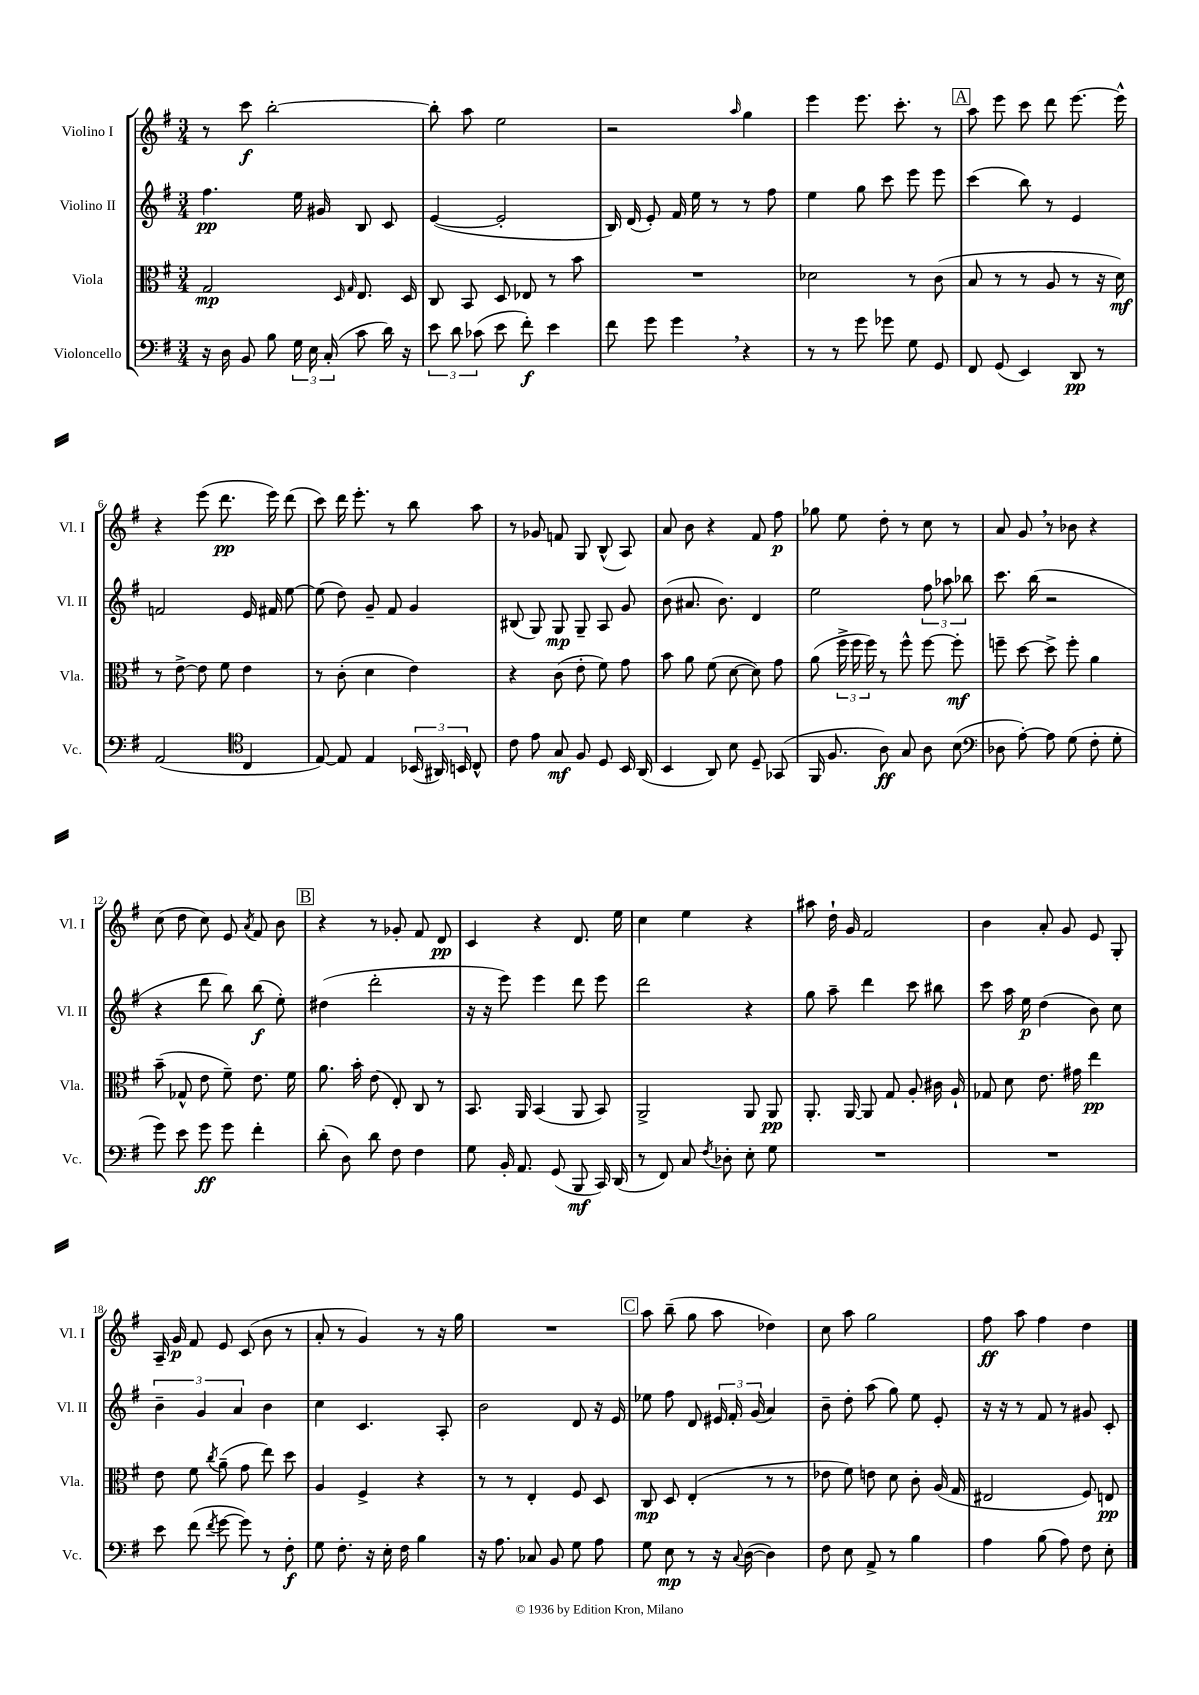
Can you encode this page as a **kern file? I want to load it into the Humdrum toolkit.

**kern	**dynam	**kern	**dynam	**kern	**dynam	**kern	**dynam
*part4	*part4	*part3	*part3	*part2	*part2	*part1	*part1
*staff4	*staff4	*staff3	*staff3	*staff2	*staff2	*staff1	*staff1
*I"Violoncello	*	*I"Viola	*	*I"Violino II	*	*I"Violino I	*
*I'Vc.	*	*I'Vla.	*	*I'Vl. II	*	*I'Vl. I	*
*clefF4	*	*clefC3	*	*clefG2	*	*clefG2	*
*k[f#]	*	*k[f#]	*	*k[f#]	*	*k[f#]	*
*M3/4	*	*M3/4	*	*M3/4	*	*M3/4	*
=1	=1	=1	=1	=1	=1	=1	=1
16r	.	2G/	mp	4.ff#\	pp	8r	.
16D\	.	.	.	.	.	.	.
8BB/	.	.	.	.	.	8ccc\	f
8B\	.	.	.	.	.	[2bb'\	.
24G\	.	.	.	16ee\	.	.	.
24E\	.	.	.	.	.	.	.
.	.	.	.	16g#X/	.	.	.
(24C'/	.	.	.	.	.	.	.
.	.	16qqD/	.	.	.	.	.
.	.	16qqG/	.	.	.	.	.
8c\	.	8.E/	.	8B/	.	.	.
16d\)	.	.	.	8c/	.	.	.
16r	.	16D/	.	.	.	.	.
=2	=2	=2	=2	=2	=2	=2	=2
12e\	.	8C/	.	([4e/	.	8bb'\]	.
12d\	.	.	.	.	.	.	.
.	.	8BB/	.	.	.	8aa\	.
(12c-X\	.	.	.	.	.	.	.
8e\	.	8D/	.	2e'/]	.	2ee\	.
8f#'\)	f	8E-X/	.	.	.	.	.
4e\	.	8r	.	.	.	.	.
.	.	8b\	.	.	.	.	.
=3	=3	=3	=3	=3	=3	=3	=3
8f#\	.	2.r	.	16B/)	.	2r	.
.	.	.	.	(16d/	.	.	.
8g\	.	.	.	8e'/)	.	.	.
4g,\	.	.	.	16f#/	.	.	.
.	.	.	.	16ee\	.	.	.
.	.	.	.	8r	.	.	.
.	.	.	.	.	.	16qqaa/	.
4r	.	.	.	8r	.	4gg\	.
.	.	.	.	8ff#\	.	.	.
=4	=4	=4	=4	=4	=4	=4	=4
8r	.	2d-X\	.	4ee\	.	4eee\	.
8r	.	.	.	.	.	.	.
8g\	.	.	.	8gg\	.	8.eee\	.
8g-X\	.	.	.	8ccc\	.	.	.
.	.	.	.	.	.	8.ccc'\	.
8G\	.	8r	.	8eee\	.	.	.
8GG/	.	(8c\	.	8eee\	.	8r	.
!!LO:REH:place=s1:t=A
=5	=5	=5	=5	=5	=5	=5	=5
8FF#/	.	8B/	.	(4ccc\	.	8aa\	.
(8GG/	.	8r	.	.	.	8eee\	.
4EE/)	.	8r	.	8bb\)	.	8ccc\	.
.	.	8A/	.	8r	.	8ddd\	.
8DD/	pp	8r	.	4e/	.	[8.eee\	.
8r	.	16r	.	.	.	.	.
.	.	16d\)	mf	.	.	16eee^^\]	.
!!LO:LB:g=z
=6	=6	=6	=6	=6	=6	=6	=6
(2AA/	.	8r	.	2fn/	.	4r	.
.	.	[8e^\	.	.	.	.	.
.	.	8e\]	.	.	.	(8eee\	.
.	.	8f#\	.	.	.	8.ddd\	pp
*clefC4	*	*	*	*	*	*	*
4C/	.	4e\	.	16e/	.	.	.
.	.	.	.	16f#X/	.	16eee\)	.
.	.	.	.	[8ee\	.	(8ddd\	.
=7	=7	=7	=7	=7	=7	=7	=7
[8E/)	.	8r	.	(8ee\]	.	8ccc\)	.
8E/]	.	(8c'\	.	8dd\)	.	16ddd\	.
.	.	.	.	.	.	8.eee'\	.
4E/	.	4d\	.	8g~/	.	.	.
.	.	.	.	8f#/	.	8r	.
(24BB-X/	.	4e\)	.	4g/	.	8bb\	.
24AA#X/)	.	.	.	.	.	.	.
24BBn/	.	.	.	.	.	.	.
8C^^/	.	.	.	.	.	8aa\	.
=8	=8	=8	=8	=8	=8	=8	=8
8c\	.	4r	.	(8B#X/	.	8r	.
8e\	.	.	.	8G/)	.	8g-X/	.
8G/	mf	(8c\	.	8G/	mp	8fn/	.
8F#/	.	8e'\	.	8G~/	.	8G/	.
8D/	.	8f#\)	.	8A/	.	(8B^^/	.
16BB/	.	8g\	.	8g/	.	8A/)	.
(16AA/	.	.	.	.	.	.	.
=9	=9	=9	=9	=9	=9	=9	=9
4BB/	.	8b\	.	(8b\	.	8a/	.
.	.	8a\	.	8.a#X/	.	8b\	.
8AA/)	.	(8f#\	.	.	.	4r	.
.	.	.	.	8.b\)	.	.	.
8B\	.	[8d\	.	.	.	.	.
8D~/	.	8d\])	.	4d/	.	8f#/	.
(8GG-X/	.	8g\	.	.	.	8ff#\	p
=10	=10	=10	=10	=10	=10	=10	=10
16FF#/	.	(8a\	.	2ee\	.	8gg-X\	.
8.F#/	.	.	.	.	.	.	.
.	.	24ff#^\	.	.	.	8ee\	.
.	.	24ff#\	.	.	.	.	.
.	.	24ff#\)	.	.	.	.	.
8A\)	ff	8r	.	.	.	8dd'\	.
8G/	.	8ff#^^\	.	.	.	8r	.
8A\	.	[8ff#\	.	12ff#\	.	8cc\	.
.	.	.	.	12aa-X\	.	.	.
(8B\	.	8ff#'\]	mf	.	.	8r	.
.	.	.	.	12bb-X\	.	.	.
=11	=11	=11	=11	=11	=11	=11	=11
*clefF4	*	*	*	*	*	*	*
8D-X\	.	8ffn~\	.	8.ccc\	.	8a/	.
[8A'\)	.	[8dd\	.	.	.	8g,/	.
.	.	.	.	(16bb\	.	.	.
8A\]	.	8dd^\]	.	2r	.	8r	.
(8G\	.	8ff'\	.	.	.	8b-X\	.
8F#'\	.	4a\	.	.	.	4r	.
8G'\	.	.	.	.	.	.	.
!!LO:LB:g=z
=12	=12	=12	=12	=12	=12	=12	=12
8g\)	.	(8b~\	.	4r	.	(8cc\	.
8e\	.	8G-X^^/	.	.	.	8dd\	.
8g\	ff	8e\	.	8ddd\	.	8cc\)	.
8g\	.	8f#~\)	.	8bb\)	.	8e/	.
.	.	.	.	.	.	8qa/	.
4f#'\	.	8.e\	.	(8bb\	f	8f#/	.
.	.	.	.	8ee'\)	.	8b\	.
.	.	16f#\	.	.	.	.	.
!!LO:REH:place=s1:t=B
=13	=13	=13	=13	=13	=13	=13	=13
(8d'\	.	8.a\	.	(4dd#X\	.	4r	.
8D\)	.	.	.	.	.	.	.
.	.	16b'\	.	.	.	.	.
8d\	.	(8e\	.	2ddd'\	.	8r	.
8F#\	.	8E'/)	.	.	.	8g-X'/	.
4F#\	.	8C/	.	.	.	8f#/	.
.	.	8r	.	.	.	8d/	pp
=14	=14	=14	=14	=14	=14	=14	=14
8G\	.	8.BB/	.	16r	.	4c/	.
.	.	.	.	16r	.	.	.
16BB'/	.	.	.	8eee\)	.	.	.
8.AA/	.	16AA/	.	.	.	.	.
.	.	(4BB/	.	4eee\	.	4r	.
(8GG/	.	.	.	.	.	.	.
8BBB/	mf	8AA/	.	8ddd\	.	8.d/	.
16CC/)	.	8BB/)	.	8eee\	.	.	.
(16DD/	.	.	.	.	.	16ee\	.
=15	=15	=15	=15	=15	=15	=15	=15
8r	.	2AA^/	.	2ddd\	.	4cc\	.
8FF#/)	.	.	.	.	.	.	.
8C/	.	.	.	.	.	4ee\	.
8qF#/	.	.	.	.	.	.	.
8D-X'\	.	.	.	.	.	.	.
8E'\	.	8AA/	.	4r	.	4r	.
8G\	.	8AA/	pp	.	.	.	.
=16	=16	=16	=16	=16	=16	=16	=16
2.r	.	8.AA'/	.	8gg\	.	8aa#X\	.
.	.	.	.	8aa~\	.	16dd`\	.
.	.	[16AA/	.	.	.	16g/	.
.	.	8AA/]	.	4ddd\	.	2f#/	.
.	.	8G/	.	.	.	.	.
.	.	8A'/	.	8ccc\	.	.	.
.	.	16c#X\	.	8bb#X\	.	.	.
.	.	16A`/	.	.	.	.	.
=17	=17	=17	=17	=17	=17	=17	=17
2.r	.	8G-X/	.	8ccc\	.	4b\	.
.	.	8d\	.	16aa\	.	.	.
.	.	.	.	16ee\	p	.	.
.	.	8.e\	.	(4dd\	.	8a'/	.
.	.	.	.	.	.	8g/	.
.	.	16g#X\	.	.	.	.	.
.	.	4ee\	pp	8b\)	.	8e/	.
.	.	.	.	8cc\	.	8G'/	.
!!LO:LB:g=z
=18	=18	=18	=18	=18	=18	=18	=18
8e\	.	8e\	.	6b~\	.	16A~/	.
.	.	.	.	.	.	16g/	p
(8f#\	.	8f#\	.	.	.	8f#/	.
.	.	.	.	6g/	.	.	.
8qf#/	.	8qcc/	.	.	.	.	.
[8g\	.	(8a~\	.	.	.	8e/	.
.	.	.	.	6a/	.	.	.
8g\])	.	8g\	.	.	.	(8c/	.
8r	.	8ee\)	.	4b\	.	8b\	.
8F#'\	f	8dd\	.	.	.	8r	.
=19	=19	=19	=19	=19	=19	=19	=19
8G\	.	4A/	.	4cc\	.	8a'/	.
8.F#'\	.	.	.	.	.	8r	.
.	.	4F#^/	.	4.c/	.	4g/)	.
16r	.	.	.	.	.	.	.
16E'\	.	.	.	.	.	.	.
16F#\	.	.	.	.	.	.	.
4B\	.	4r	.	.	.	8r	.
.	.	.	.	8A'/	.	16r	.
.	.	.	.	.	.	16gg\	.
=20	=20	=20	=20	=20	=20	=20	=20
16r	.	8r	.	2b\	.	2.r	.
8.A\	.	.	.	.	.	.	.
.	.	8r	.	.	.	.	.
8C-X/	.	4E'/	.	.	.	.	.
8BB/	.	.	.	.	.	.	.
8G\	.	8F#/	.	8d/	.	.	.
8A\	.	8D/	.	16r	.	.	.
.	.	.	.	16e/	.	.	.
!!LO:REH:place=s1:t=C
=21	=21	=21	=21	=21	=21	=21	=21
8G\	.	8C/	mp	8ee-X\	.	8aa\	.
8E\	mp	8D/	.	8ff#\	.	(8bb~\	.
8r	.	(4E'/	.	8d/	.	8gg\	.
16r	.	.	.	24e#X/	.	8aa\	.
.	.	.	.	24f#'/	.	.	.
8qqC/	.	.	.	.	.	.	.
([16D\	.	.	.	.	.	.	.
.	.	.	.	(24g/	.	.	.
4D\])	.	8r	.	4a/)	.	4dd-X\)	.
.	.	8r	.	.	.	.	.
=22	=22	=22	=22	=22	=22	=22	=22
8F#\	.	8e-X\	.	8b~\	.	8cc\	.
8E\	.	8f#\)	.	8dd'\	.	8aa\	.
8AA^/	.	8en\	.	(8aa\	.	2gg\	.
8r	.	8d\	.	8gg\)	.	.	.
4B\	.	8c'\	.	8ee\	.	.	.
.	.	(16A/	.	8e'/	.	.	.
.	.	16G/	.	.	.	.	.
=23	=23	=23	=23	=23	=23	=23	=23
4A\	.	2E#X/	.	16r	.	8ff#\	ff
.	.	.	.	16r	.	.	.
.	.	.	.	8r	.	8aa\	.
(8B\	.	.	.	8f#/	.	4ff#\	.
8A\)	.	.	.	8r	.	.	.
8F#\	.	8F#/)	.	8g#X/	.	4dd\	.
8E'\	.	8En/	pp	8c'/	.	.	.
==	==	==	==	==	==	==	==
*-	*-	*-	*-	*-	*-	*-	*-
